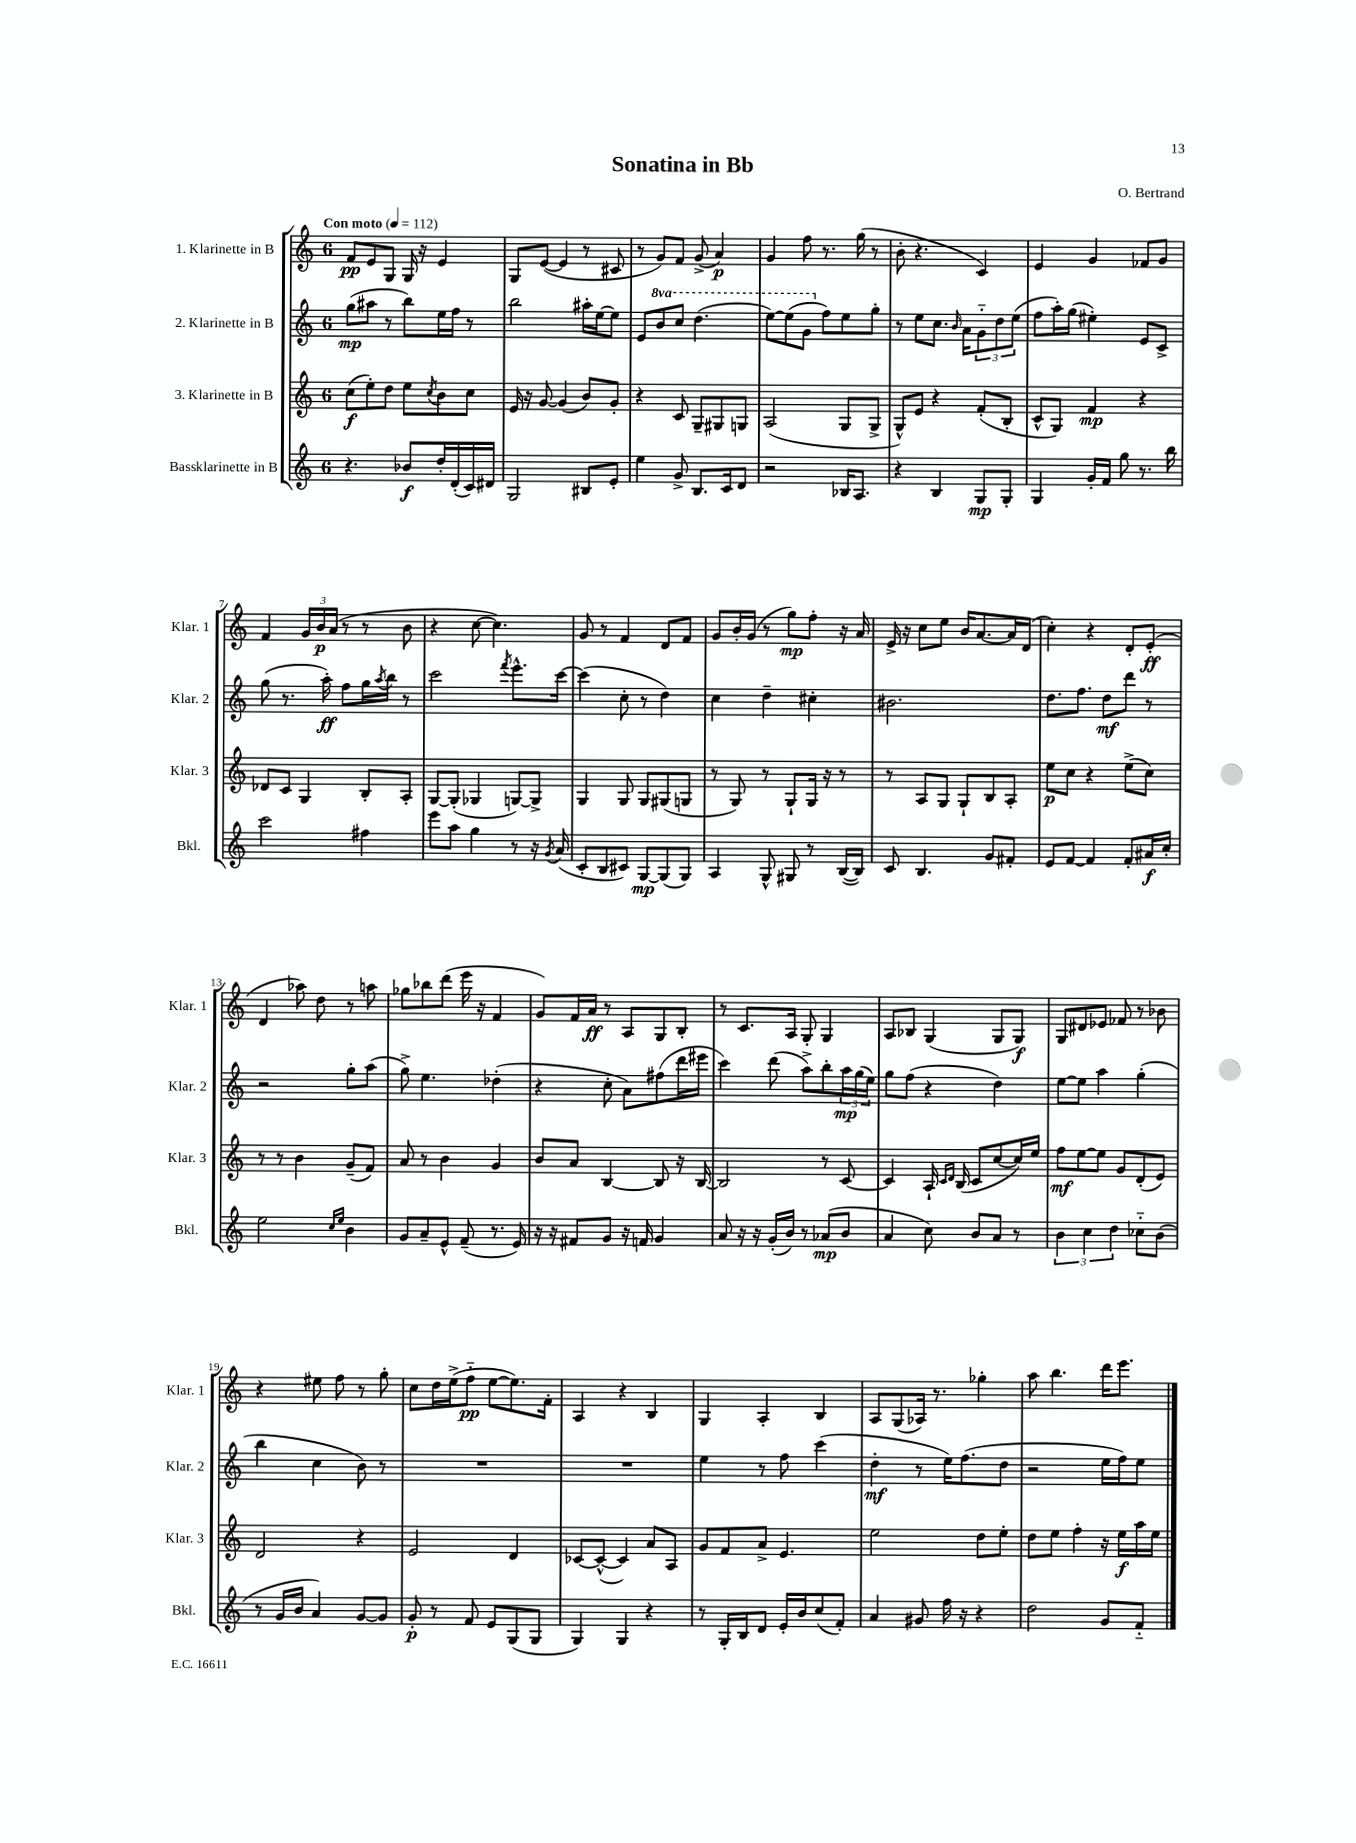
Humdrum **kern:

**kern	**dynam	**kern	**dynam	**kern	**dynam	**kern	**dynam
*part4	*part4	*part3	*part3	*part2	*part2	*part1	*part1
*staff4	*staff4	*staff3	*staff3	*staff2	*staff2	*staff1	*staff1
*I"Bassklarinette in B	*	*I"3. Klarinette in B	*	*I"2. Klarinette in B	*	*I"1. Klarinette in B	*
*I'Bkl.	*	*I'Klar. 3	*	*I'Klar. 2	*	*I'Klar. 1	*
*clefG2	*	*clefG2	*	*clefG2	*	*clefG2	*
*k[]	*	*k[]	*	*k[]	*	*k[]	*
*M6/8	*	*M6/8	*	*M6/8	*	*M6/8	*
*MM112	*	*MM112	*	*MM112	*	*MM112	*
=1	=1	=1	=1	=1	=1	=1	=1
!	!	!	!	!	!	!LO:TX:a:B:t=Con moto	!
4.r	.	(8cc\L	f	(8gg\L	mp	8f/L	pp
.	.	8ee'\)	.	8aa#X\J	.	8e/	.
.	.	8dd\J	.	8r	.	8G/J	.
8b-X/L	f	8ee\L	.	8bb\L)	.	16G/	.
.	.	.	.	.	.	16r	.
.	.	8qcc/	.	.	.	.	.
16dd'/L	.	8b\	.	16ee\L	.	4e/	.
(16d'/	.	.	.	16ff\JJ	.	.	.
16c/)	.	8cc\J	.	8r	.	.	.
16d#X/JJ	.	.	.	.	.	.	.
=2	=2	=2	=2	=2	=2	=2	=2
2G/	.	16e/	.	2bb\	.	8G/L	.
.	.	16r	.	.	.	.	.
.	.	[8g/	.	.	.	([8e/J	.
.	.	(4g/]	.	.	.	4e/]	.
8B#X/L	.	8b/L)	.	16aa#X'\LL	.	8r	.
.	.	.	.	[16ee\J	.	.	.
8e'/J	.	8g'/J	.	8ee\J]	.	8c#X/	.
=3	=3	=3	=3	=3	=3	=3	=3
4ee\	.	4r	.	8e/L	.	8r	.
*	*	*	*	*8va	*	*	*
.	.	.	.	8bb/	.	8g/L)	.
8g^/	.	8c/	.	8ccc/J	.	8f/J	.
8.B/L	.	8G~/L	.	(4.ddd\	.	(8g^/	.
.	.	8G#X/	.	.	.	4a/)	p
16c/k	.	.	.	.	.	.	.
8d/J	.	8Gn/J	.	.	.	.	.
=4	=4	=4	=4	=4	=4	=4	=4
2r	.	(2A/	.	[8eee\L)	.	4g/	.
.	.	.	.	(8eee\]	.	.	.
.	.	.	.	8gg\J	.	8ff\	.
*	*	*	*	*X8va	*	*	*
.	.	.	.	8ff\L)	.	8.r	.
16B-X/KL	.	8G/L	.	8ee\	.	.	.
8.A/J	.	.	.	.	.	(16gg\	.
.	.	8G^/J	.	8gg'\J	.	8r	.
=5	=5	=5	=5	=5	=5	=5	=5
4r	.	8G^^/L)	.	8r	.	8b'\	.
.	.	8e/J	.	8ee\L	.	4.r	.
4B/	.	4r	.	8.cc\J	.	.	.
.	.	.	.	16qqb/	.	.	.
.	.	.	.	16a\KL	.	.	.
8G/L	mp	(8f'/L	.	12g\	.	4c/)	.
.	.	.	.	12dd\	.	.	.
8G'/J	.	8B'/J	.	.	.	.	.
.	.	.	.	(12ee\J	.	.	.
=6	=6	=6	=6	=6	=6	=6	=6
4G/	.	8c^^/L	.	8ff\L	.	4e/	.
.	.	8G/J)	.	16aa'\L)	.	.	.
.	.	.	.	(16gg\JJ	.	.	.
16g'/LL	.	4f/	mp	4ee#X'\)	.	4g/	.
16f/JJ	.	.	.	.	.	.	.
8gg\	.	.	.	.	.	.	.
8.r	.	4r	.	8e/L	.	8f-X/L	.
.	.	.	.	8c^/J	.	8g/J	.
16bb\	.	.	.	.	.	.	.
!!LO:LB:g=z
=7	=7	=7	=7	=7	=7	=7	=7
2ccc\	.	8d-X/L	.	(8gg\	.	4f/	.
.	.	8c/J	.	8.r	.	.	.
.	.	4G/	.	.	.	24g/LL	.
.	.	.	.	.	.	24b/	p
.	.	.	.	16aa'\)	ff	.	.
.	.	.	.	.	.	(24a/JJ	.
.	.	.	.	8ff\L	.	8r	.
4ff#X\	.	8B'/L	.	16gg\L	.	8r	.
.	.	.	.	8qaa/	.	.	.
.	.	.	.	16bb\JJ	.	.	.
.	.	8A'/J	.	8r	.	8b\	.
=8	=8	=8	=8	=8	=8	=8	=8
8eee\L	.	[8G/L	.	2ccc\	.	4r	.
8aa\J	.	(8G'/J]	.	.	.	.	.
4gg\	.	4G-X/	.	.	.	[8cc\	.
.	.	.	.	.	.	4.cc\])	.
.	.	.	.	8qfff/	.	.	.
8r	.	[8Gn/L)	.	8.eee^^\L	.	.	.
16r	.	8G^/J]	.	.	.	.	.
8qg/	.	.	.	.	.	.	.
(16a/	.	.	.	[16ccc\Jk	.	.	.
=9	=9	=9	=9	=9	=9	=9	=9
8c'/L	.	4G/	.	(4ccc\]	.	8g/	.
8B/	.	.	.	.	.	8r	.
8c#X/J)	.	8G/	.	8cc'\	.	4f/	.
[8G/L	mp	8G/L	.	8r	.	.	.
(8G/]	.	(8G#X/	.	4dd\)	.	8d/L	.
8G/J)	.	8Gn/J	.	.	.	8f/J	.
=10	=10	=10	=10	=10	=10	=10	=10
4A/	.	8r	.	4cc\	.	8g/L	.
.	.	8G/)	.	.	.	16b'/L	.
.	.	.	.	.	.	(16g/JJ	.
8G^^/	.	8r	.	4dd~\	.	8r	.
8G#X/	.	8G`/L	.	.	.	8gg\L)	mp
8r	.	16G/Jk	.	4cc#X'\	.	8ff'\J	.
.	.	16r	.	.	.	.	.
([16B/LL	.	8r	.	.	.	16r	.
16B/JJ])	.	.	.	.	.	16a/	.
=11	=11	=11	=11	=11	=11	=11	=11
8c/	.	8r	.	2.b#X\	.	16e^/	.
.	.	.	.	.	.	16r	.
4.B/	.	8A/L	.	.	.	8cc\L	.
.	.	8G/J	.	.	.	8ee\J	.
.	.	8G`/L	.	.	.	16b/KL	.
.	.	.	.	.	.	[8.a/	.
8g/L	.	8B/	.	.	.	.	.
8f#X'/J	.	8A'/J	.	.	.	16a/L]	.
.	.	.	.	.	.	(16d/JJ	.
=12	=12	=12	=12	=12	=12	=12	=12
8e/L	.	8ee\L	p	8.dd\L	.	4cc'\)	.
[8f/J	.	8cc\J	.	.	.	.	.
.	.	.	.	8.ff\J	.	.	.
4f/]	.	4r	.	.	.	4r	.
.	.	.	.	8dd\L	mf	.	.
8f'/L	.	(8ee^\L	.	8ddd\J	.	8d'/L	.
16a#X/L	f	8cc\J)	.	8r	.	(8e'/J	ff
16cc'/JJ	.	.	.	.	.	.	.
!!LO:LB:g=z
=13	=13	=13	=13	=13	=13	=13	=13
2ee\	.	8r	.	2r	.	4d/	.
.	.	8r	.	.	.	.	.
.	.	4b\	.	.	.	8aa-X\)	.
.	.	.	.	.	.	8dd\	.
16qqcc/LL	.	.	.	.	.	.	.
16qqee/JJ	.	.	.	.	.	.	.
4b\	.	(8g~/L	.	8gg'\L	.	8r	.
.	.	8f/J)	.	(8aa\J	.	8aan\	.
=14	=14	=14	=14	=14	=14	=14	=14
8g/L	.	8a/	.	8gg^\)	.	8gg-X\L	.
8a~/	.	8r	.	4.ee\	.	8bb-X\	.
8e^^/J	.	4b\	.	.	.	(8ddd\J	.
(8f~/	.	.	.	.	.	16eee\	.
.	.	.	.	.	.	16r	.
8.r	.	4g/	.	(4dd-X'\	.	4f/	.
16e/)	.	.	.	.	.	.	.
=15	=15	=15	=15	=15	=15	=15	=15
16r	.	8b/L	.	4r	.	8g/L)	.
16r	.	.	.	.	.	.	.
8f#X/L	.	8a/J	.	.	.	16f/L	.
.	.	.	.	.	.	16a/JJ	ff
8g/J	.	[4B/	.	8cc'\	.	8r	.
16r	.	.	.	8a\L)	.	8A/L	.
16fn/	.	.	.	.	.	.	.
4g/	.	8B/]	.	(8ff#X\	.	8G/	.
.	.	16r	.	16ddd\L	.	8B'/J	.
.	.	[16B/	.	16eee#X\JJ	.	.	.
=16	=16	=16	=16	=16	=16	=16	=16
8a/	.	2B/]	.	4ccc\)	.	8r	.
16r	.	.	.	.	.	8.c/L	.
16r	.	.	.	.	.	.	.
(16g'/LL	.	.	.	(8ddd\	.	.	.
16b/JJ)	.	.	.	.	.	16A/Jk	.
8r	.	.	.	8aa^\L)	.	8G'/	.
(8a-X/L	mp	8r	.	8bb'\	.	4G/	.
8b/J	.	[8c/	.	24aa\L	mp	.	.
.	.	.	.	(24gg\	.	.	.
.	.	.	.	24ee\JJ)	.	.	.
=17	=17	=17	=17	=17	=17	=17	=17
4a/	.	4c/]	.	8gg\L	.	8A/L	.
.	.	.	.	(8ff\J	.	8B-X/J	.
8cc\)	.	16A`/	.	4r	.	(4G/	.
.	.	16qqc/LL	.	.	.	.	.
.	.	16qqd/JJ	.	.	.	.	.
.	.	(16B/	.	.	.	.	.
8b/L	.	8c/L	.	.	.	.	.
8a/J	.	[8cc/	.	4dd\)	.	8G/L	.
8r	.	16cc/L])	.	.	.	8G/J)	f
.	.	16ee/JJ	.	.	.	.	.
=18	=18	=18	=18	=18	=18	=18	=18
6b\	.	8ff\L	mf	[8ee\L	.	8G/L	.
.	.	[8ee\	.	8ee\J]	.	8d#X/	.
6cc\	.	.	.	.	.	.	.
.	.	8ee\J]	.	4aa\	.	8e-X/J	.
6dd\	.	.	.	.	.	.	.
.	.	8g/L	.	.	.	8f-X/	.
8cc-X\L	.	(8d'/	.	(4gg'\	.	8r	.
(8b\J	.	8e/J)	.	.	.	8b-X\	.
!!LO:LB:g=z
=19	=19	=19	=19	=19	=19	=19	=19
8r	.	2d/	.	4bb\	.	4r	.
16g/LL	.	.	.	.	.	.	.
16b/JJ	.	.	.	.	.	.	.
4a/)	.	.	.	4cc\	.	8ee#X\	.
.	.	.	.	.	.	8ff\	.
[8g/L	.	4r	.	8b\)	.	8r	.
8g/J]	.	.	.	8r	.	8gg'\	.
=20	=20	=20	=20	=20	=20	=20	=20
8g'/	p	2e/	.	2.r	.	8cc\L	.
8r	.	.	.	.	.	16dd\L	.
.	.	.	.	.	.	(16ee^\J	.
8f/	.	.	.	.	.	8ff\J	pp
8e/L	.	.	.	.	.	[8ee\L	.
(8G/	.	4d/	.	.	.	8.ee\])	.
8G/J	.	.	.	.	.	.	.
.	.	.	.	.	.	16f'\Jk	.
=21	=21	=21	=21	=21	=21	=21	=21
4G/)	.	[8c-X/L	.	2.r	.	4A/	.
.	.	(8c-^^/J_	.	.	.	.	.
4G/	.	4c-/])	.	.	.	4r	.
4r	.	8a/L	.	.	.	4B/	.
.	.	8A/J	.	.	.	.	.
=22	=22	=22	=22	=22	=22	=22	=22
8r	.	8g/L	.	4ee\	.	4G/	.
16G'/LL	.	8f/	.	.	.	.	.
16B/J	.	.	.	.	.	.	.
8d/J	.	8a^/J	.	8r	.	4A'/	.
16e'/LL	.	4.e/	.	8ff\	.	.	.
16b/J	.	.	.	.	.	.	.
(8cc/	.	.	.	(4ccc\	.	4B/	.
8f'/J)	.	.	.	.	.	.	.
=23	=23	=23	=23	=23	=23	=23	=23
4a/	.	2ee\	.	4dd'\	mf	8A/L	.
.	.	.	.	.	.	(8G/	.
8g#X/	.	.	.	8r	.	16A-X/Jk)	.
.	.	.	.	.	.	8.r	.
16ff\	.	.	.	16ee\KL)	.	.	.
16r	.	.	.	(8.ff\	.	.	.
4r	.	8dd\L	.	.	.	4gg-X'\	.
.	.	8ee'\J	.	8dd\J	.	.	.
=24	=24	=24	=24	=24	=24	=24	=24
2dd\	.	8dd\L	.	2r	.	8aa\	.
.	.	8ee\J	.	.	.	4.bb\	.
.	.	4ff'\	.	.	.	.	.
8g/L	.	16r	.	16ee\LL	.	16ddd\KL	.
.	.	16ee\LL	f	16ff\J)	.	8.eee\J	.
8f/J	.	16aa\	.	8ee\J	.	.	.
.	.	16ee\JJ	.	.	.	.	.
==	==	==	==	==	==	==	==
*-	*-	*-	*-	*-	*-	*-	*-
